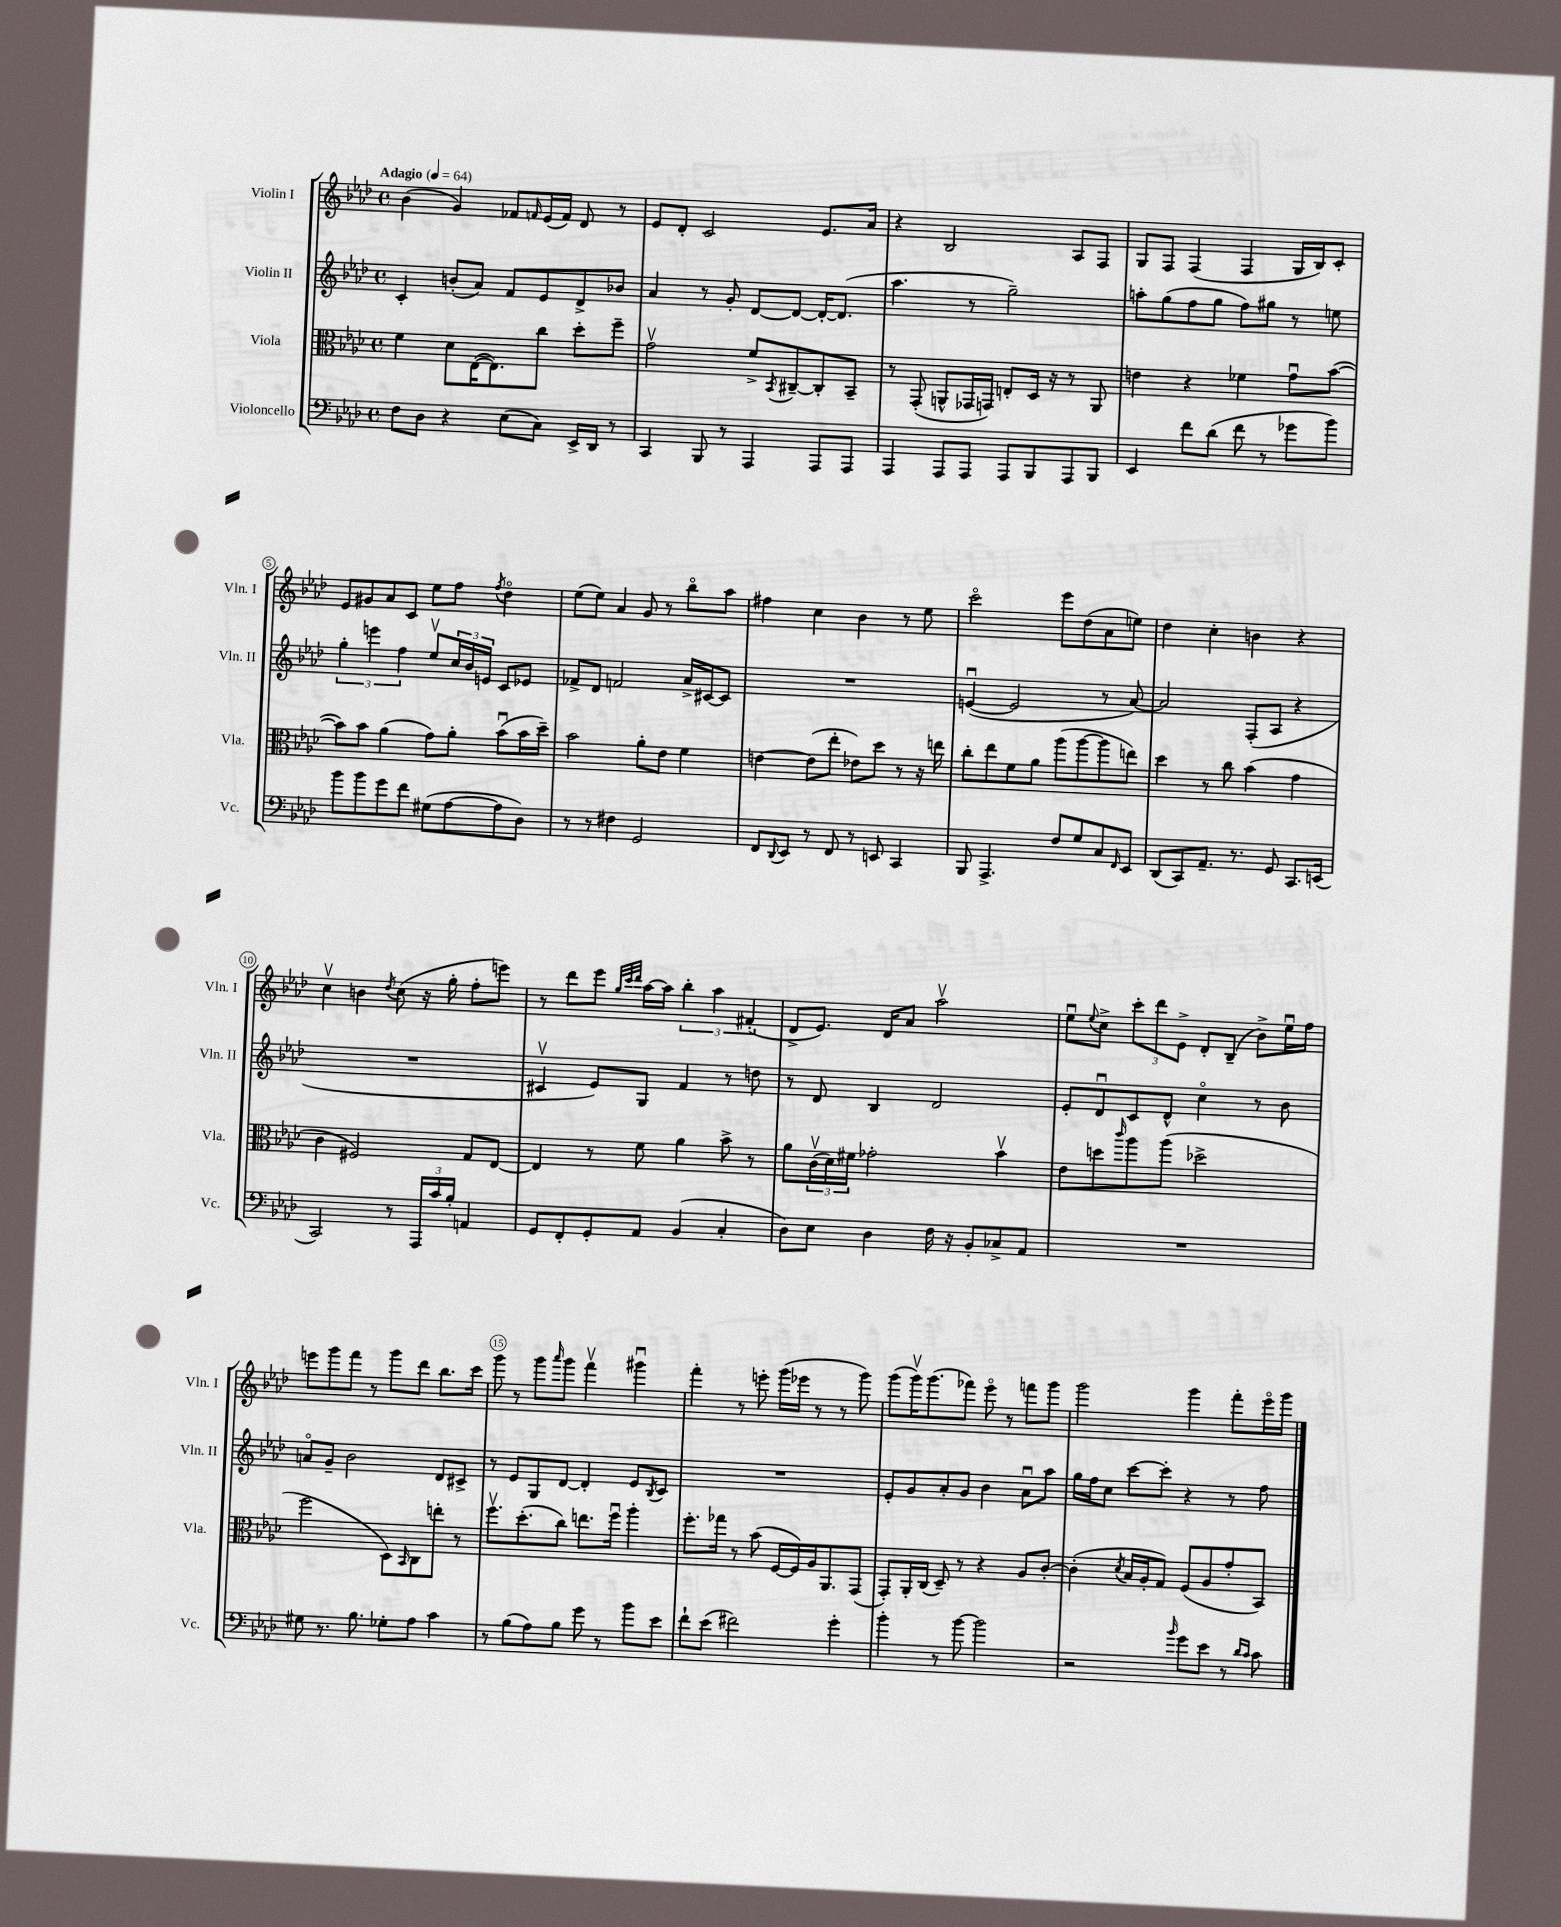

**kern	**kern	**kern	**kern
*staff4	*staff3	*staff2	*staff1
*clefF4	*clefC3	*clefG2	*clefG2
*k[b-e-a-d-]	*k[b-e-a-d-]	*k[b-e-a-d-]	*k[b-e-a-d-]
*M4/4	*M4/4	*M4/4	*M4/4
*met(c)	*met(c)	*met(c)	*met(c)
*MM64	*MM64	*MM64	*MM64
8F	4f	4c'	(4b-
8D-	.	.	.
4r	8d-	(8b'	4g)
.	([16E-	8a-)	.
.	8.E-])	.	.
(8E-	.	8f	8f-
.	.	.	16qqf
8C)	8cc	8e-	(16e-
.	.	.	16f)
16EE-^	8dd-'	8d-^	8d-
16DD-	.	.	.
8r	8ff~	8b-	8r
=	=	=	=
4CC	2gv	4a-	8e-
.	.	.	8d-'
8BBB-	.	8r	2c
8r	.	8g'	.
4AAA-	8f^	[8d-	.
.	8qBB-	.	.
.	[8C#~	8d-_	.
8AAA-	8C#']	16d-'_	8.e-
.	.	(8.d-]	.
8AAA-	8BB-~	.	.
.	.	.	16a-
=	=	=	=
4AAA-	8r	4.aa-	4r
.	(8GG'	.	.
8AAA-	8AA^^	.	2B-
8AAA-	16GG-	8r	.
.	16GG)	.	.
8AAA-	8E'	2gg~)	.
8BBB-	16D-	.	.
.	16r	.	.
8AAA-	8r	.	8A-
8BBB-	8AA	.	8F
=	=	=	=
4EE-	4e	8aa'	8G
.	.	(8gg	8F
8f	4r	8ff	(4F
(8d-	.	8gg	.
8f	4f-	8ff)	4F
8r	.	8gg#	.
8g-	8gu	8r	16G
.	.	.	16B-)
8b-)	([8b-	8ee	8c'
=	=	=	=
8b-	8b-])	6gg'	8e-
8b-	8b-	.	8g#
.	.	6eee	.
8g	(4a-	.	8a-
.	.	6ff	.
8f	.	.	8c
(8G#	8g)	8ee-v	8ee-
[8A-	8a-'	24cc	8ff
.	.	24b-	.
.	.	24e	.
.	.	.	8qff
8A-]	(8b-u	8c	4dd-o
8D-)	16b-	8e-	.
.	16dd-~)	.	.
=	=	=	=
8r	2b-	8f-^	(8ee-
8r	.	8d-	8ee-)
4F#	.	2f	4a-
2GG	8a-'	.	8g
.	8e-	.	8r
.	4f	16a-^	8bb-o
.	.	[16c#	.
.	.	8c#]	8aa-
=	=	=	=
8FF	[4e	1r	4ff#
8qqDD-	.	.	.
8EE-	.	.	.
8r	(8e]	.	4cc
8FF	8ee-'	.	.
8r	8e-)	.	4b-
8EE	8dd-	.	.
4CC	8r	.	8r
.	16r	.	8ee-
.	16ee	.	.
=	=	=	=
8BBB-	8cc'	([4eu	2ccco
4.AAA-^	8ee-	.	.
.	8f	2e]	.
.	8a-	.	.
8F	(8aa-	.	8eee-
8G	[8aa-	.	(8dd-
8C	8aa-]	8r	8a-
16qqFF	.	.	.
8EE-	8ee)	[8a-)	8ee)
=	=	=	=
(8DD-	4dd-	2a-]	4dd-
8CC)	.	.	.
8.AA-~	8r	.	4cc'
.	8cc	.	.
8.r	.	.	.
.	(4b-	(8F'	4b
8GG	.	8A-	.
8.CC	4g	4r	4r
(16EE	.	.	.
=	=	=	=
2CC)	4c	1r	4ccv
.	2F#)	.	4b
.	.	.	8qdd-
8r	.	.	(8cc
24AAA-	.	.	16r
24c	.	.	.
.	.	.	16gg'
24B-'	.	.	.
4AA	8G	.	8ff'
.	[8E-	.	8eee)
=	=	=	=
8GG	4E-]	4c#v	8r
8FF'	.	.	8ddd-
8GG'	8r	8e-)	8eee-
.	.	.	32qqgg
.	.	.	32qqccc
.	.	.	32qqddd-
8AA-	8f	8G	[16aa-
.	.	.	16aa-]
(4BB-	4a-	4f	6bb-'
.	.	.	6aa-
4C'	8b-^	8r	.
.	.	.	(6f#'
.	8r	8dd	.
=	=	=	=
8D-)	8a-	8r	8d-^
8E-	(24cv	8d-	8.e-)
.	24d-)	.	.
.	24f#	.	.
4D-	2g-'	4B-	.
.	.	.	16d-
.	.	.	8a-
16F	.	2d-	2aa-v
16r	.	.	.
8BB-'	.	.	.
8C-^	4b-v	.	.
8AA-	.	.	.
=	=	=	=
1r	8e-	8e-'	8ee-u
.	.	.	8qqee-
.	8dd	8d-u	8cc^
.	16qqccc	.	.
.	8aa-	8c	12ccc'
.	.	.	12ddd-
.	(8aa-	8d-^^	.
.	.	.	12e-^
.	2dd-^	4cco	8d-'
.	.	.	(8B-~
.	.	8r	8b-^)
.	.	8b-	16ee-u
.	.	.	16ff
=	=	=	=
8G#	2ff	8ao	8eee
8.r	.	8g~	8ggg
.	.	2b-	8fff
8.B-	.	.	.
.	.	.	8r
8G-'	8D-)	.	8ggg
.	16qqBB-	.	.
8A-	8C	.	8ddd-
4c	8ee'	8d-	8.bb-
.	8r	8c#^	.
.	.	.	16ccc
=	=	=	=
8r	8.ffv	8r	8ggg
(8B-	.	8e-	8r
.	(8.dd-'	.	.
8A-)	.	8G	8ggg
.	.	.	16qqaaa-
8B-	8cc)	[8d-	8ggg
8g	8.ee	4d-']	4fffv
8r	.	.	.
.	16ffu	.	.
8b-	4aa-'	8e-	4ggg#u
.	.	8qB-	.
8e-	.	8c	.
=	=	=	=
8f`	8.ff'	1r	4fff'
(8e-	.	.	.
.	16gg-	.	.
2f#)	8r	.	8r
.	(8b-	.	8eee'
.	[16F	.	(16ggg
.	16F])	.	16eee-
.	16A-	.	8r
.	8.AA-	.	.
4g'	.	.	8r
.	(8GG	.	8ggg)
=	=	=	=
4b-'	8GG')	8e-'	(8ggg
.	16AA-'	8g	16gggv)
.	(16C	.	(8.ggg
8r	8D-~)	8a-'	.
[8b-	8r	8g	8fff-)
2b-]	4r	4b-	8eee-o
.	.	.	8r
.	8A-	8a-u	8fff
.	[8c'	8aa-	8ggg
=	=	=	=
2r	(4c']	16gg	2ggg
.	.	16ff	.
.	.	8cc	.
.	8qd-	.	.
.	16B-	[8ccc	.
.	16A-'	.	.
.	8G)	8ccc']	.
16qqb-	.	.	.
8g	(8F	4r	4ggg
8e-	8A-	.	.
8r	8g'	8r	8fff'
16qqd-	.	.	.
16qqc	.	.	.
8c	8BB-)	8ff	16eee-o
.	.	.	16ggg
==	==	==	==
*-	*-	*-	*-
